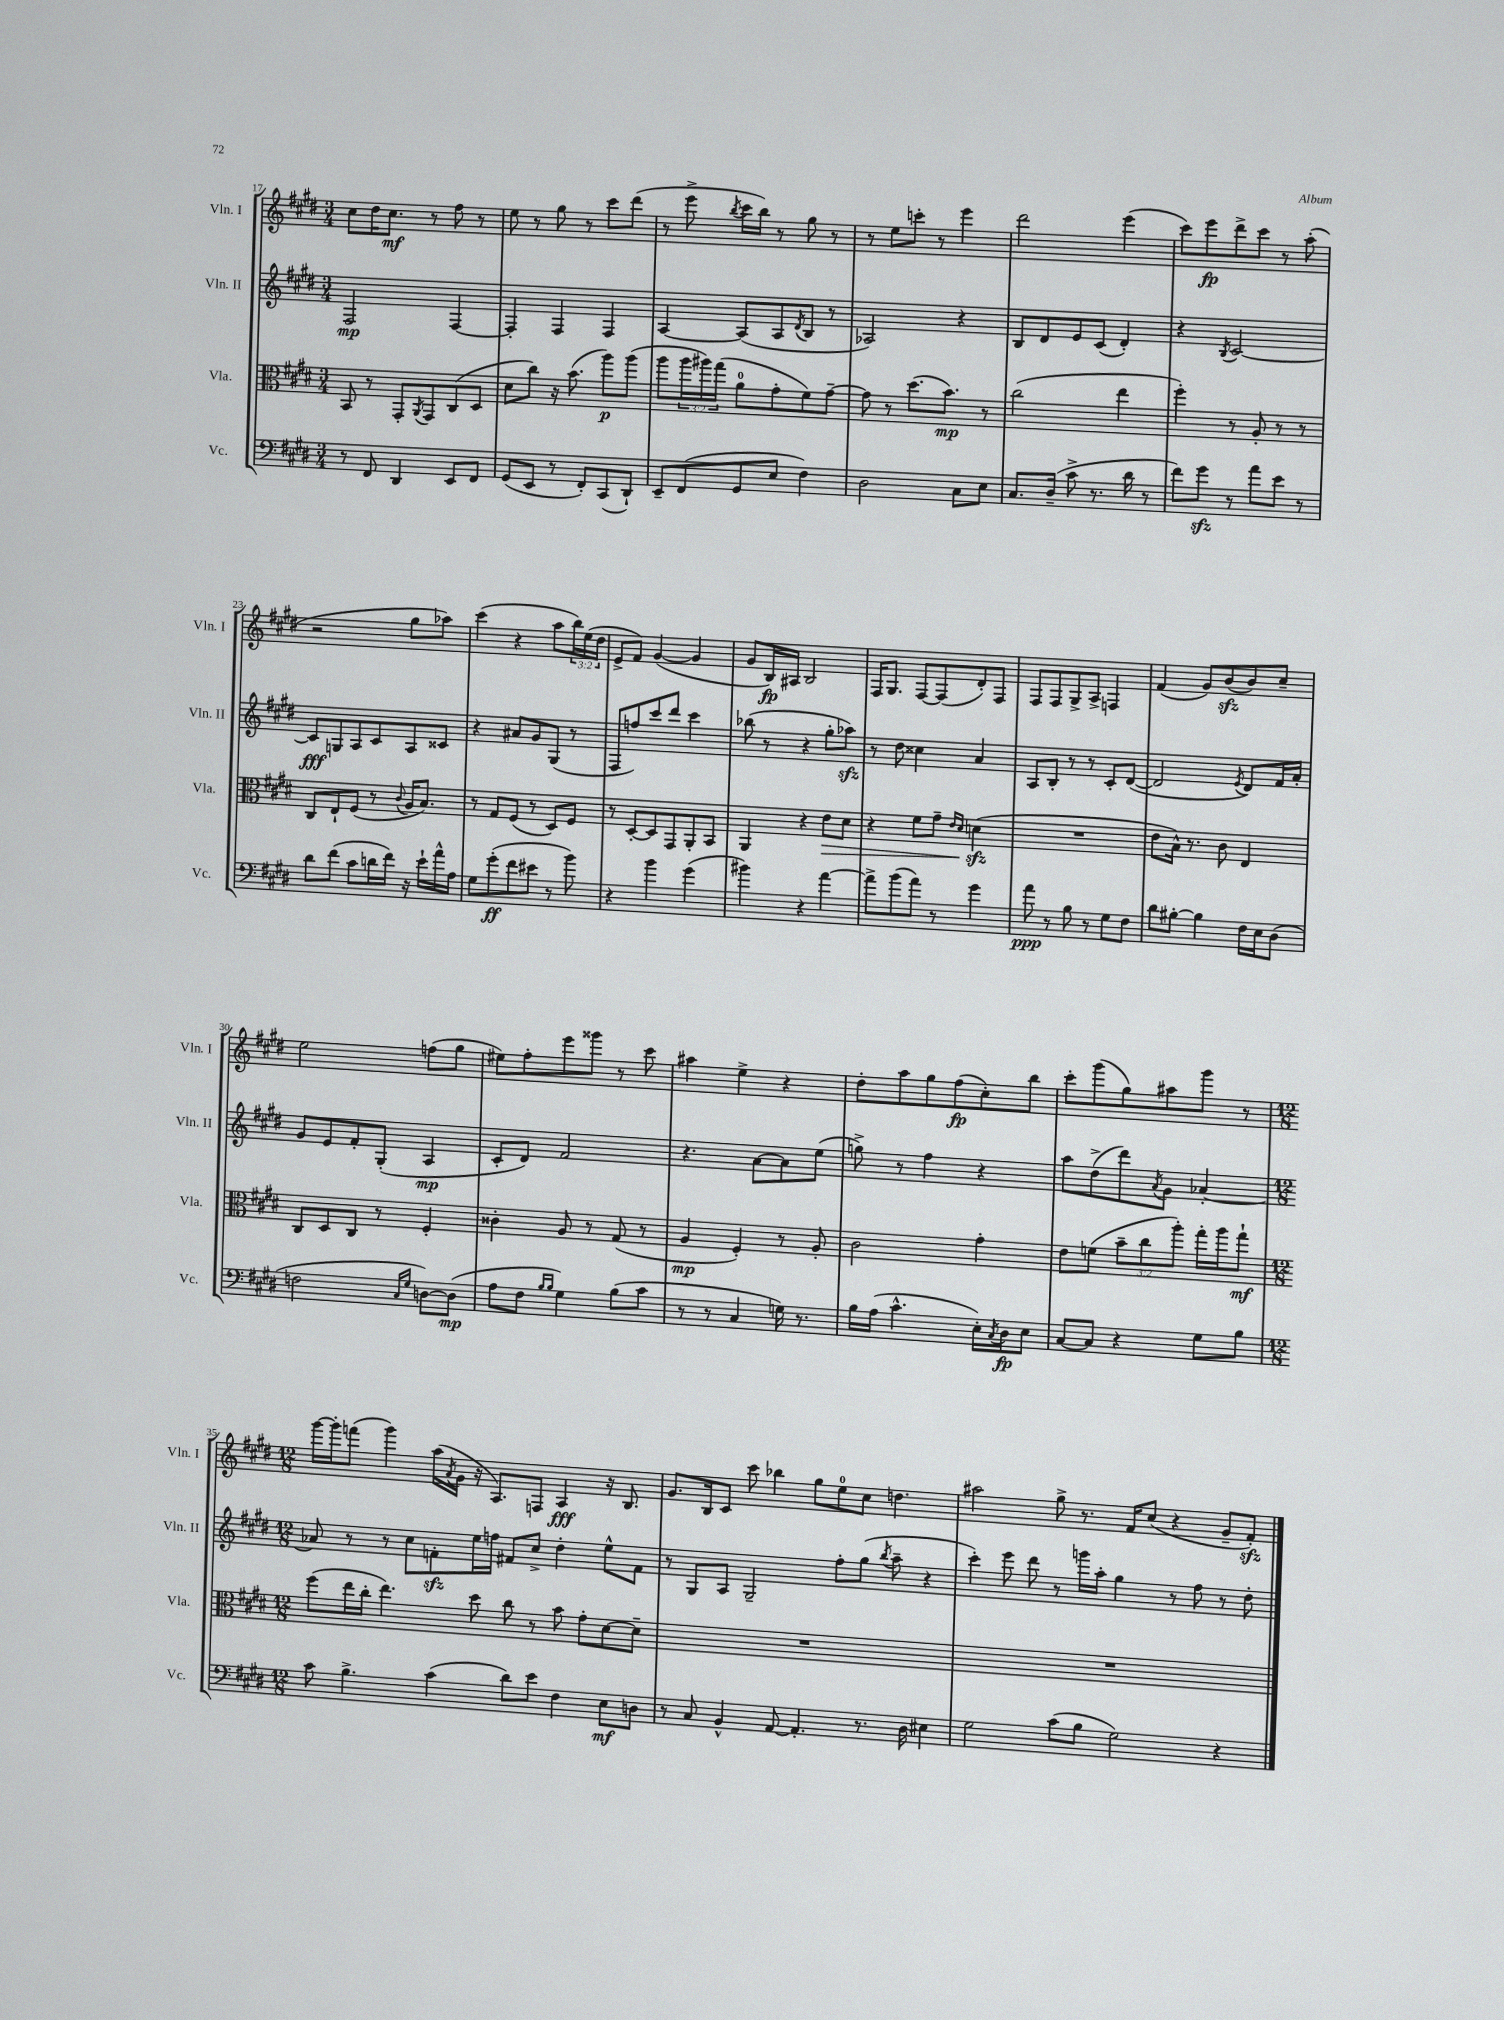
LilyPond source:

<<
\new StaffGroup <<
\new Staff = "s0" \with { instrumentName = "Vln. I" shortInstrumentName = "Vln. I" } {
    \clef treble \key e \major \numericTimeSignature \time 3/4 \override Staff.TupletNumber.text = #tuplet-number::calc-fraction-text
    cis''8 dis''16 cis''8.\mf r8 fis''8 r8 |
    e''8 r8 gis''8 r8 cis'''8 dis'''8( |
    r8 e'''8-> \acciaccatura { b''8 } cis'''16 b''16) r8 gis''8 r8 |
    r8 e''8 c'''8-. r8 e'''4 |
    dis'''2 e'''4( |
    cis'''8) e'''8\fp dis'''8-> cis'''8 r8 a''8-.( |
    r2 gis''8 aes''8) |
    cis'''4( r4 a''8 \tuplet 3/2 { b''16) e''16( dis''16 } |
    e'8-> fis'8) gis'4~( gis'4 |
    gis'8 b16\fp) ais16 b2 |
    fis16 gis8. fis8~ fis8( dis'8-.) fis8 |
    fis8 fis8 gis8-> a8-> f4 |
    fis'4( gis'8) b'8\sfz( b'8) cis''8-- |
    e''2 f''8( gis''8 |
    eis''8) fis''8-. e'''8 gisis'''8 r8 cis'''8 |
    ais''4 e''4-> r4 |
    dis''8-. a''8 gis''8 fis''8\fp( cis''8-.) b''8 |
    cis'''8-. gis'''8( gis''8) ais''8 gis'''8 r8 |
    \numericTimeSignature \time 12/8 gis'''16~ gis'''16-. f'''8( gis'''4) a''16( \acciaccatura { a'8 } gis'16 r16 a8.) f8 a4\fff r16 b8. |
    gis'8. b16 cis'8 cis'''8 bes''4 gis''8 e''8-0 cis''8 d''4. |
    ais''2 gis''8-> r8. fis'16 cis''8( r4 gis'8-- fis'8-.\sfz) \bar "|." |
}
\new Staff = "s1" \with { instrumentName = "Vln. II" shortInstrumentName = "Vln. II" } {
    \clef treble \key e \major \numericTimeSignature \time 3/4
    fis2\mp fis4~ |
    fis4-. fis4 fis4 |
    a4~ a8( a8 \acciaccatura { dis'8 } b8 r8 |
    aes2) r4 |
    b8 dis'8 e'8 cis'8( dis'4-.) |
    r4 \acciaccatura { b8 } cis'2~ |
    cis'8\fff g8 a8 cis'8 a8 cisis'8 |
    r4 ais'8 gis'8 gis8( r8 |
    fis8 f''8) cis'''8 dis'''8 cis'''4 |
    bes''8( r8 r4 gis''8-. aes''8\sfz) |
    r8 dis''8 cisis''4 a'4 |
    a8 b8-. r8 r8 cis'8-. dis'8~( |
    dis'2 \acciaccatura { e'8 } dis'8) fis'16 a'16-. |
    gis'8 e'8 fis'8-. gis8-.( a4\mp |
    cis'8-. dis'8) fis'2 |
    r4. a'8~ a'8 e''8( |
    g''8->) r8 fis''4 r4 |
    a''8 dis''8->( dis'''8) \acciaccatura { a'8 } gis'8 aes'4~-. |
    \numericTimeSignature \time 12/8 aes'8 r8 r8 cis''8 f'8-.\sfz e''16 f''16 fis'8 cis''8-> dis''4-. e''8-^ fis'8 |
    r8 gis8 a8 gis2-- fis''8-. gis''8( \acciaccatura { b''8 } a''8-- r4 |
    cis'''4-.) e'''8 dis'''8 r8 g'''16 a''16-. gis''4 r8 fis''8 r8 dis''8-. \bar "|." |
}
\new Staff = "s2" \with { instrumentName = "Vla." shortInstrumentName = "Vla." } {
    \clef alto \key e \major \numericTimeSignature \time 3/4 \override Staff.TupletNumber.text = #tuplet-number::calc-fraction-text
    b,8 r8 gis,8-. \acciaccatura { a,8 } gis,8 cis8( dis8 |
    dis'8 cis''8) r16 b'8.( a''8\p) a''8( |
    a''8 \tuplet 3/2 { a''16 ais''16) gis''16( } a'8-0 gis'8-. fis'8) gis'8~-- |
    gis'8 r8 dis''8.( b'8.\mp) r8 |
    cis''2( e''4 |
    fis''4-.) r8 a8-. r8 r8 |
    cis8 e8-! fis8( r8 \appoggiatura { cis'8 } a16 b8.) |
    r8 gis8 fis8( r8 dis8) fis8 |
    r8 dis8~-. dis8 gis,8 a,8-. b,8 |
    a,4 r4 e'8\> dis'8 |
    r4 fis'8 gis'8-- \grace { e'16 dis'16 } d'4\sfz\!( |
    R2. |
    e'8 b16-^) r8. cis'8 e4 |
    cis8 dis8 cis8 r8 fis4-. |
    cisis'4-. a8 r8 gis8( r8 |
    a4\mp fis4-.) r8 a8-. |
    cis'2 gis'4-. |
    e'8 f'8( \tuplet 3/2 { b'8-- cis''8 a''8-.) } gis''16-. a''16 gis''8-!\mf |
    \numericTimeSignature \time 12/8 fis''8( e''16 cis''16-. e''4.) dis''8 cis''8 r8 b'8 gis'8-. dis'8~ dis'8-- |
    R1. |
    R1. \bar "|." |
}
\new Staff = "s3" \with { instrumentName = "Vc." shortInstrumentName = "Vc." } {
    \clef bass \key e \major \numericTimeSignature \time 3/4
    r8 fis,8 dis,4 e,8 fis,8 |
    gis,8( e,8 r8 fis,8-.) cis,8( dis,8-!) |
    e,8-- fis,8( gis,8 e8 fis4) |
    dis2 cis8 e8 |
    cis8. dis16--( cis'8-> r8. dis'16 r8 |
    fis'8) gis'8\sfz r8 a'8 e'8 r8 |
    dis'8 fis'8( cis'8 d'16 fis'16) r16 e'16-! a'16-^ a16 |
    gis8 gis'8-.\ff( fis'8 eis'8 r8 b'8) |
    r4 b'4 gis'4( |
    bis'4) r4 a'4~ |
    a'8-> b'8( a'8) r8 gis'4 |
    a'8\ppp r8 b8 r8 gis8 fis8 |
    dis'8 bis8~-. bis4 fis16 e16 dis8( |
    f2 \grace { cis16 gis16 } d8~) d8\mp( |
    a8 fis8 \grace { b16 b16 } gis4) b8( cis'8 |
    r8 r8 cis4 g16) r8. |
    b16 a16( cis'4.-^ e16-.) \acciaccatura { cis8 } dis16\fp e8 |
    cis8~ cis8 r4 gis8 b8 |
    \numericTimeSignature \time 12/8 cis'8 b4.-> cis'4( dis'8) e'8 fis4 e8\mf d8 |
    r8 cis8 b,4-^ a,8~ a,4.-. r8. dis16 eis4 |
    gis2 cis'8( b8 gis2) r4 \bar "|." |
}
>>
>>
\layout { \context { \Score currentBarNumber = #17 } }
